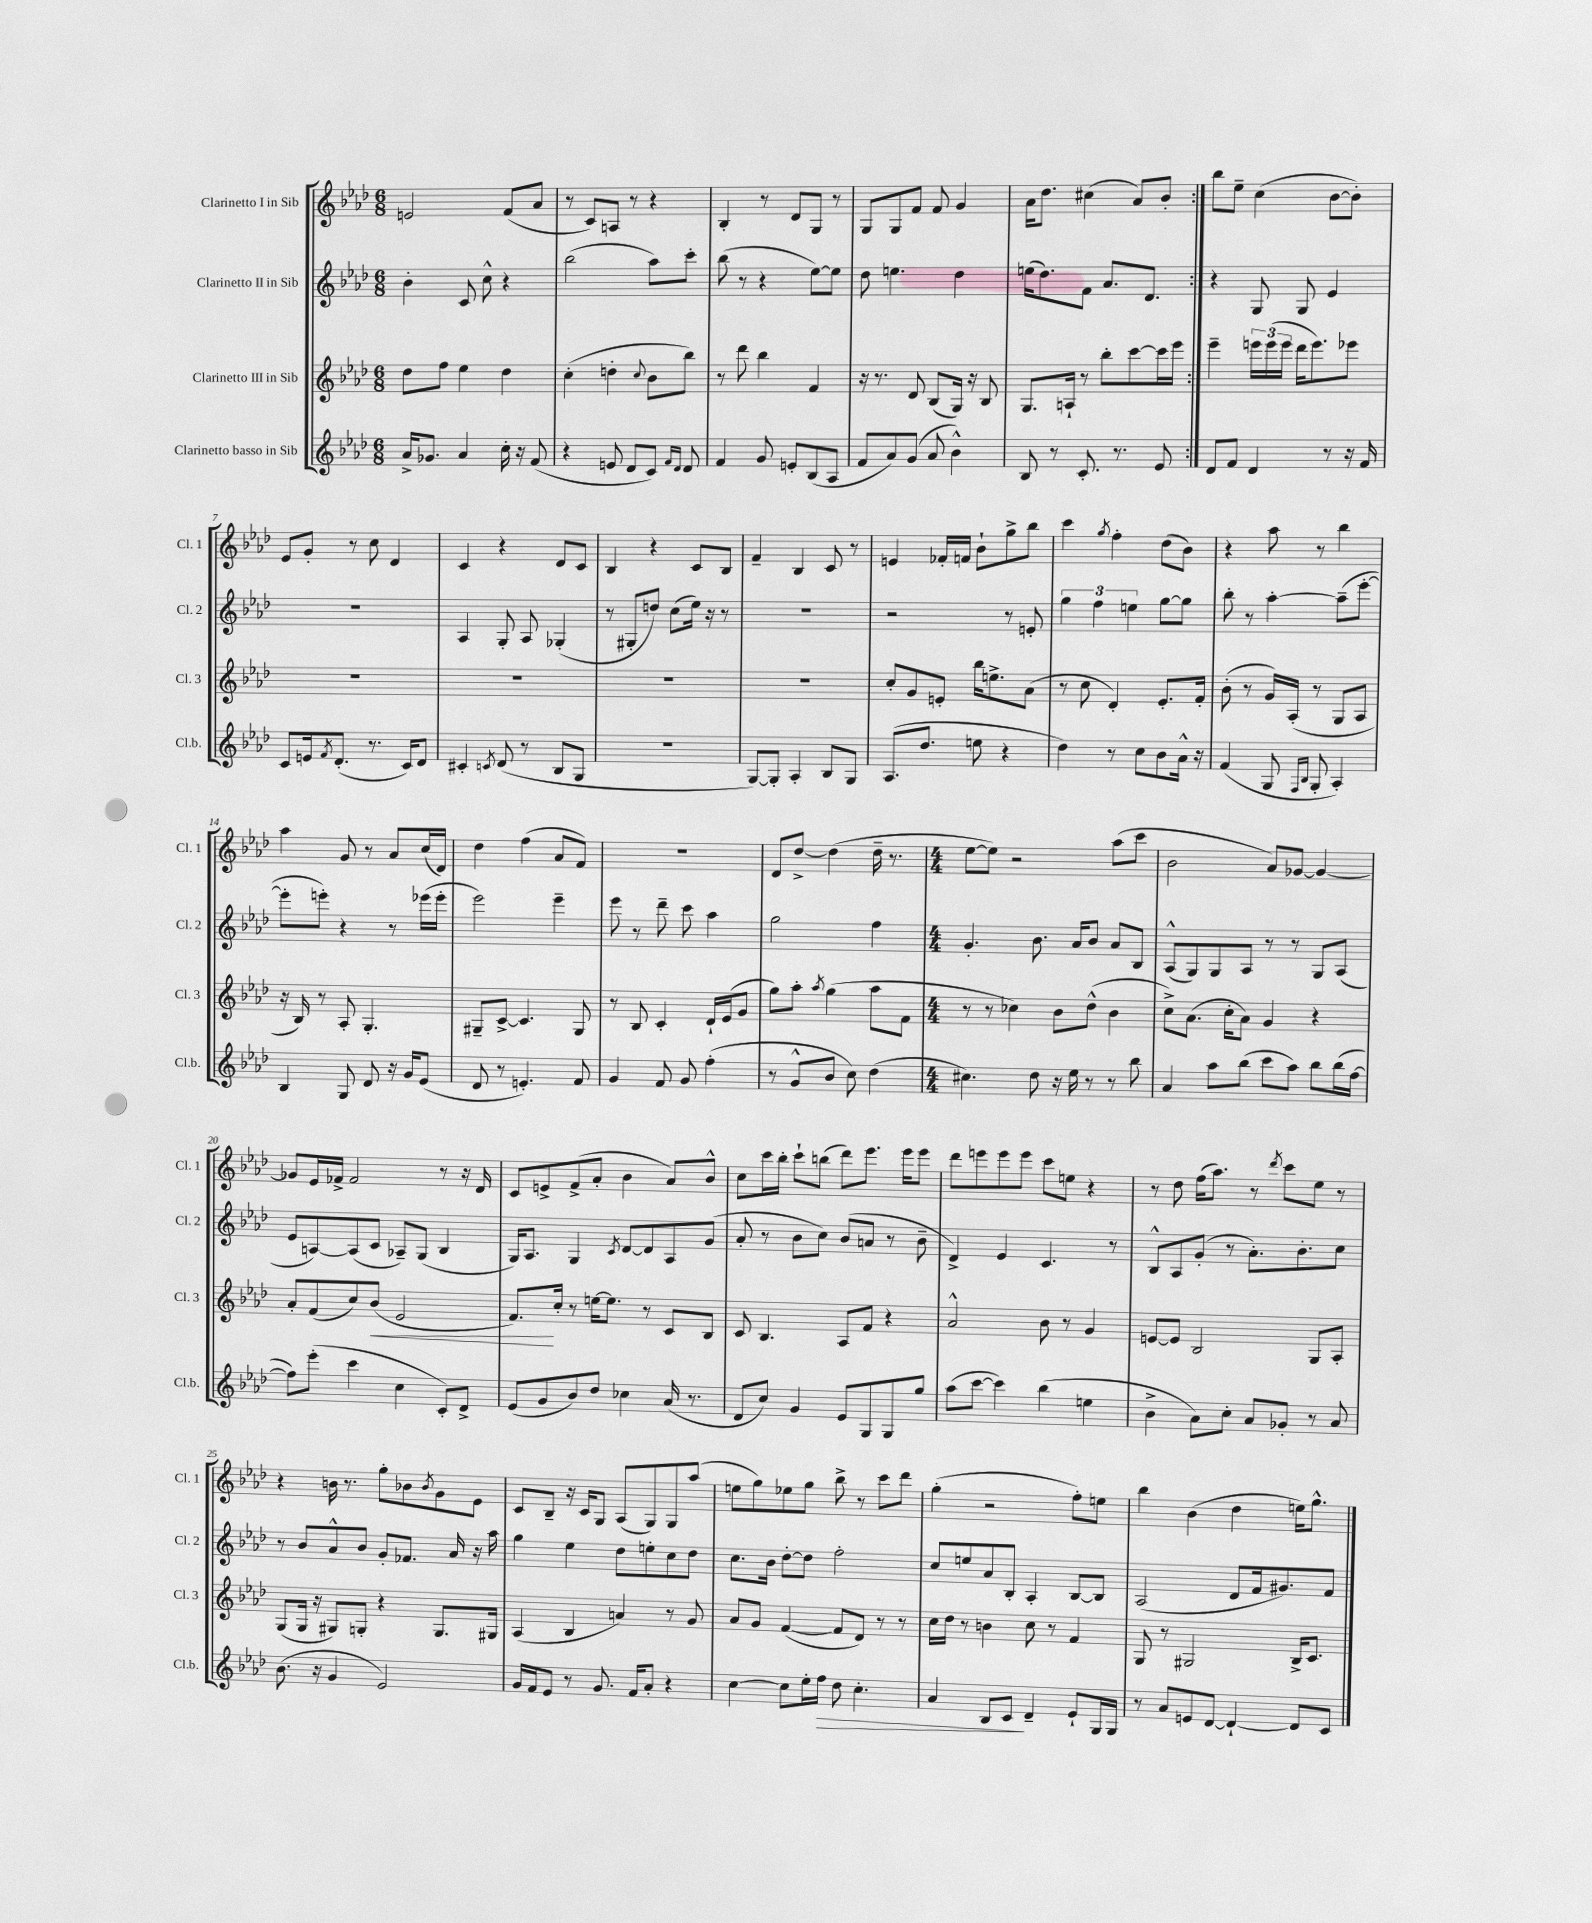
<<
\new StaffGroup <<
\new Staff = "s0" \with { instrumentName = "Clarinetto I in Sib" shortInstrumentName = "Cl. 1" } {
    \clef treble \key aes \major \numericTimeSignature \time 6/8
    \repeat volta 2 { e'2 f'8( aes'8 |
    r8 c'8) a8 r8 r4 |
    bes4-. r8 des'8 g8 r8 |
    g8 g8 f'8 f'8 g'4 |
    aes'16 des''8. cis''4( aes'8) bes'8-. | }
    bes''8 ees''8-- c''4( bes'8~ bes'8-.) |
    ees'8 g'8-. r8 c''8 des'4 |
    c'4 r4 des'8 c'8 |
    bes4 r4 c'8 bes8 |
    f'4-- bes4 c'8 r8 |
    e'4 fes'16-. f'16 bes'8-! g''8-> bes''8 |
    c'''4 \acciaccatura { g''8 } f''4-. des''8( bes'8) |
    r4 aes''8 r8 bes''4 |
    aes''4 g'8 r8 aes'8 c''16( des'16) |
    des''4 f''4( aes'8 f'8) |
    R2. |
    des'8 des''8~-> des''4( des''16-- r8. |
    \numericTimeSignature \time 4/4 ees''8~ ees''8) r2 aes''8( c'''8 |
    bes'2 aes'8) ges'8~ ges'4~ |
    ges'8 ees'16 fes'16-> fes'2 r8 r16 des'16 |
    c'8 e'8-> f'8->( aes'8-. bes'4 aes'8) bes'8-^ |
    c''8 c'''16 bes''16-. c'''8-! b''8( des'''8) ees'''8. ees'''16 ees'''8 |
    des'''8 e'''8 e'''8 e'''8 c'''8 e''8 r4 |
    r8 des''8 f''16( aes''8.) r8 \acciaccatura { des'''8 } c'''8 ees''8 r8 |
    r4 b'16 r8. g''8-. bes'8 \acciaccatura { bes'8 } g'8 ees'8 |
    c'8 bes8-- r16 c'16 g8 aes8( g8) g8 aes''8( |
    e''8 g''8) ees''8 g''8 bes''8-> r8 c'''8 des'''8 |
    g''4-.( r2 f''8-.) e''8 |
    bes''4 bes'4( des''4 e''16) g''8.-^ \bar "|." |
}
\new Staff = "s1" \with { instrumentName = "Clarinetto II in Sib" shortInstrumentName = "Cl. 2" } {
    \clef treble \key aes \major \numericTimeSignature \time 6/8
    \repeat volta 2 { bes'4-. c'8 c''8-^ r4 |
    bes''2( aes''8) c'''8-. |
    bes''8( r8 r4 ees''8~) ees''8 |
    des''8 e''4. des''4 |
    e''16( des''8.) f'8 aes'8. des'8. | }
    r4 g8 g8 ees'4 |
    R2. |
    aes4 g8-. aes8 ges4-.( |
    r8 gis8-. d''8) c''8( ees''16) r16 r8 |
    R2. |
    r2 r8 e'8-. |
    \tuplet 3/2 { g''4 f''4 e''4 } g''8~ g''8 |
    bes''8-. r8 aes''4~-. aes''8--( ees'''8~-. |
    ees'''8-. e'''8-.) r4 r8 ees'''16( ees'''16-. |
    ees'''2) ees'''4-- |
    ees'''8 r8 des'''8-- c'''8 aes''4 |
    g''2 f''4 |
    \numericTimeSignature \time 4/4 g'4.-. bes'8. aes'16 bes'8 aes'8 bes8 |
    aes8-^( g8) g8 aes8 r8 r8 g8 aes8( |
    ees'8 a8~) a8( c'8 aes8--) g8( bes4 |
    g16) aes8. g4 \acciaccatura { c'8 } des'8~ des'8 aes8 g'8( |
    aes'8-. r8 bes'8 c''8) bes'8( a'8 r8 bes'8-- |
    des'4->) ees'4 c'4. r8 |
    bes8-^ aes8 g'8-.( r8 aes'8.-.) bes'8.-. c''8 |
    r8 bes'8 aes'8-^ bes'8 g'8-. fes'8. aes'16 r16 aes''16 |
    g''4 ees''4 des''8 e''8-. c''8 des''8 |
    c''8. bes'16 des''8~-. des''8 f''2-. |
    c''8 e''8 aes'8 bes8-. aes4-. bes8~ bes8 |
    aes2( des'8 f'16 gis'8.) f'8 \bar "|." |
}
\new Staff = "s2" \with { instrumentName = "Clarinetto III in Sib" shortInstrumentName = "Cl. 3" } {
    \clef treble \key aes \major \numericTimeSignature \time 6/8
    \repeat volta 2 { des''8 f''8 ees''4 des''4 |
    c''4-.( d''4-. \appoggiatura { c''8 } bes'8 bes''8) |
    r8 des'''8 bes''4 f'4 |
    r16 r8. des'8 bes8( g16) r16 bes8 |
    g8. a16-! r8 bes''8-. c'''8~ c'''16 ees'''16 | }
    ees'''4-- \tuplet 3/2 { e'''16 e'''16( e'''16 } des'''16 e'''8.) ees'''8 |
    R2. |
    R2. |
    R2. |
    R2. |
    c''8-. g'8 e'8-. bes''16 e''8.-> aes'8( |
    r8 c''8 des'4-.) ees'8.-. f'16-. |
    bes'8-.( r8 g'16) aes16-.( r8 g8 aes8 |
    r16 bes16) r8 aes8-. g4.-. |
    gis8-- c'8~-> c'4. gis8 |
    r8 bes8 c'4-. des'16-! ees'16( g'8 |
    g''8) aes''8-. \acciaccatura { aes''8 } g''4( aes''8 f'8 |
    \numericTimeSignature \time 4/4 r8 r8 ces''4) bes'8 des''8-^( bes'4 |
    c''8->) aes'8.( c''16-. aes'8) g'4 r4 |
    aes'8-. f'8( c''8) bes'8\<( ees'2 |
    f'8.\!) c''16-. r8 e''16~ e''8. r8 c'8 bes8 |
    c'8 bes4. aes8 f'8 r4 |
    aes'2-^ bes'8 r8 g'4 |
    e'8~ e'8 bes2 g8 aes8-. |
    g8( g16 r16 gis8) g8-. r4 g8. gis16 |
    aes4( bes4 a'4) r8 g'8 |
    aes'8 g'8 f'4~( f'8 des'8) r8 r8 |
    c''16 des''16 r8 b'4 c''8 r8 f'4 |
    g8 r8 gis2 bes16-> c'8. \bar "|." |
}
\new Staff = "s3" \with { instrumentName = "Clarinetto basso in Sib" shortInstrumentName = "Cl.b." } {
    \clef treble \key aes \major \numericTimeSignature \time 6/8
    \repeat volta 2 { aes'16-> ges'8. aes'4 c''16-. r16 f'8( |
    r4 e'8 des'8 c'8) \grace { f'16 des'16 } des'8 |
    f'4 g'8 e'8-. bes8( aes8 |
    f'8 aes'8) g'8( aes'8 bes'4-^) |
    bes8 r8 c'8.-. r8. ees'8 | }
    des'8 f'8 des'4 r8 r16 f'16 |
    c'8 e'16 \acciaccatura { f'8 } des'8.-.( r8. c'16) des'8 |
    cis'4-. \acciaccatura { c'8 } des'8( r8 bes8 g8 |
    R2. |
    g8~) g8-. aes4-. bes8 g8 |
    aes8.( des''8. e''8 r4 |
    des''4) r8 c''8 bes'8 aes'16-^ r16 |
    f'4( g8 \grace { f16 bes16 } g8-. aes4-.) |
    bes4 g8 des'8 r16 g'16 ees'8( |
    des'8 r8 e'4.-.) f'8 |
    g'4 f'8 g'8 f''4-.( |
    r8 g'8-^ bes'8 c''8) des''4( |
    \numericTimeSignature \time 4/4 cis''4.) des''8 r16 ees''16 r8 r8 bes''8 |
    aes'4 aes''8 bes''8( c'''8 aes''8) bes''8 bes''16( f''16~ |
    f''8) ees'''8-.( c'''4 c''4 c'8-.) des'8-> |
    ees'8( g'8 bes'8) des''8 ces''4 aes'16( r8. |
    des'8 c''8) g'4 ees'8 g8 g8 g''8 |
    aes''8( c'''8~ c'''4) bes''4( e''4 |
    bes'4-> aes'8) c''8-. aes'8 ges'8-. r8 aes'8 |
    bes'8.( r16 g'4 ees'2) |
    g'16 f'16 ees'8 r8 g'8. f'16 aes'8-. r4 |
    c''4~ c''8 ees''16-. f''16\> des''8 c''4.-. |
    aes'4 bes8 c'8\! des'4-- ees'8-! g16 g16 |
    r8 aes'8 e'8 des'8~ des'4~-! des'8 c'8 \bar "|." |
}
>>
>>
